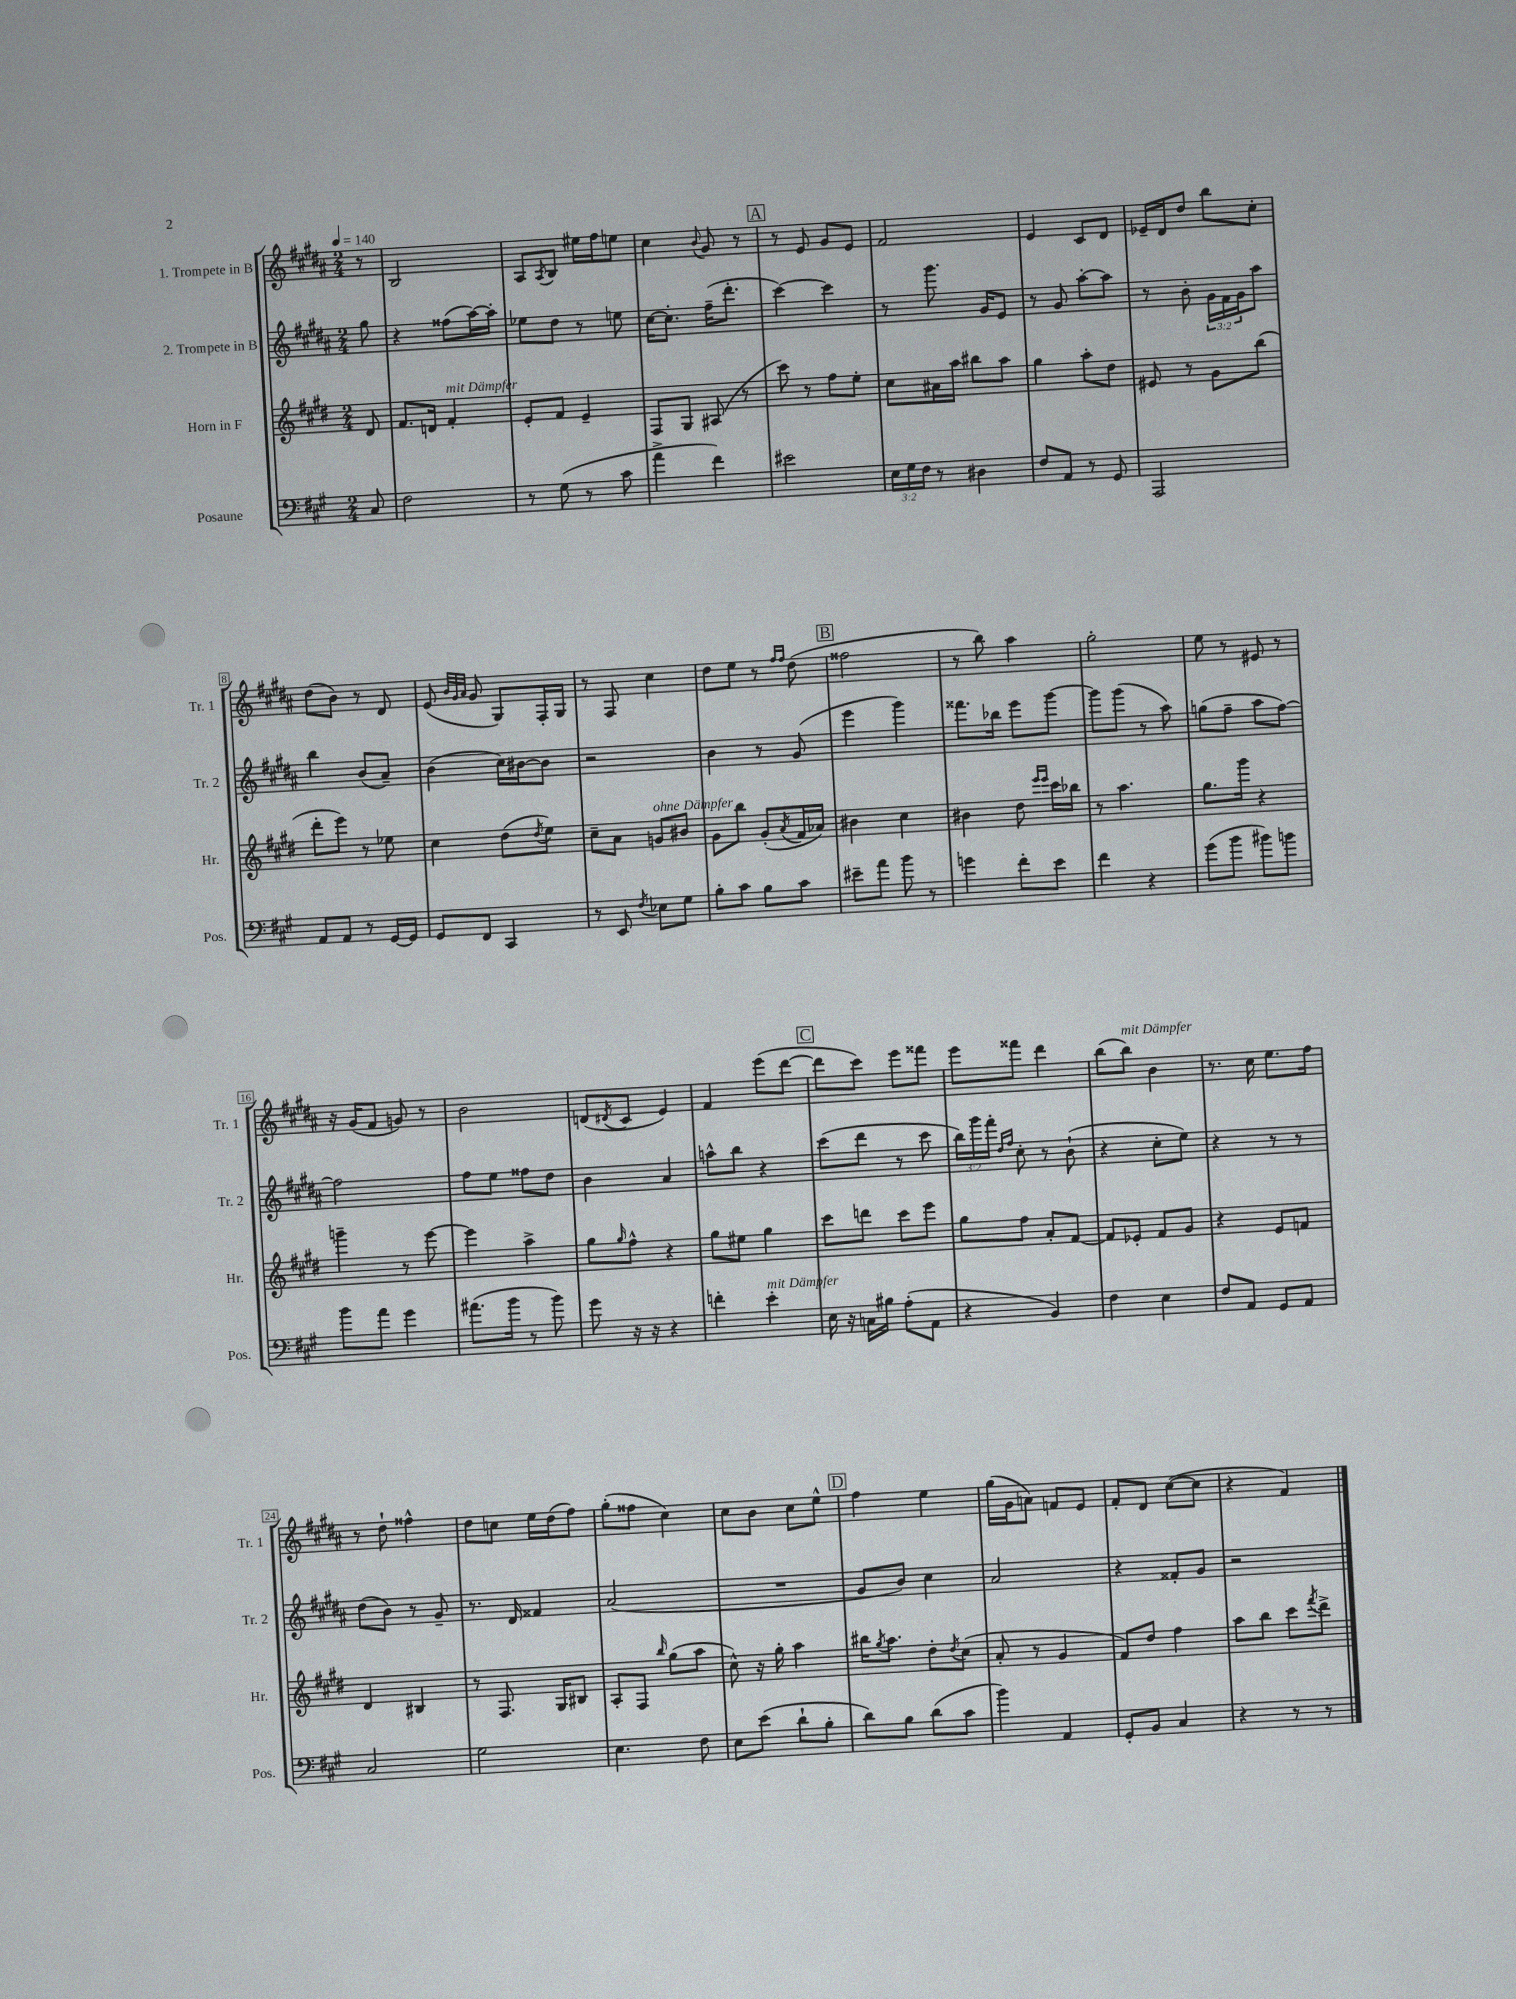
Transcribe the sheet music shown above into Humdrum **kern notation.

**kern	**kern	**kern	**kern
*staff4	*staff3	*staff2	*staff1
*clefF4	*clefG2	*clefG2	*clefG2
*k[f#c#g#]	*k[f#c#g#d#]	*k[f#c#g#d#a#]	*k[f#c#g#d#a#]
*M2/4	*M2/4	*M2/4	*M2/4
*MM140	*MM140	*MM140	*MM140
8C#	8d#	8gg#	8r
=	=	=	=
2F#	8.f#	4r	2B
.	16d	.	.
.	4f#'	(8ff##	.
.	.	[16aa#)	.
.	.	16aa#']	.
=	=	=	=
8r	8e'	8ee-	8A#
.	.	.	8qA#
(8G#	8f#	8dd#	8B
8r	4e~	8r	16ee#
.	.	.	16ff#
8c#	.	8ee	8ee
=	=	=	=
4a^	8F#	[16cc#	4cc#
.	.	8.cc#']	.
.	8G#	.	.
.	.	.	8qqb
4f#)	(8A#	(16ff#~	8g#
.	.	8.ddd#'	.
.	8r	.	8r
=	=	=	=
2e#	8ccc#)	[4ccc#)	8r
.	8r	.	8e
.	8ff#	4ccc#]	8g#
.	8ee'	.	8e
=	=	=	=
24E	8cc#	8r	2f#
24G#	.	.	.
24F#	.	.	.
8r	16a#	8.ggg#	.
.	16aa	.	.
4D#	8bb#	.	.
.	.	16g#	.
.	8aa	8e	.
=	=	=	=
8F#	4gg#	8r	4e
8AA	.	8g#	.
8r	8aa'	[8aa#'	8c#
8GG#	8dd#	8aa#]	8d#
=	=	=	=
2AAA	8e#	8r	16e-~
.	.	.	16d#
.	8r	8b'	8dd#
.	8g#	24g#	8bb
.	.	24f#	.
.	.	24g#	.
.	(8bb	8aa#	8cc#'
=	=	=	=
8AA	8ddd#'	4bb	(8dd#
8AA	8eee)	.	8b)
8r	8r	(8b	8r
[16GG#	8ee-	8a#~)	8d#
16GG#]	.	.	.
=	=	=	=
8GG#	4cc#	(4b	(8e
.	.	.	32qqb
.	.	.	32qqg#
.	.	.	32qqa#
8FF#	.	.	8g#
4CC#	(8dd#	16cc#)	8G#)
.	.	[16b#	.
.	8qdd#	.	.
.	8ee)	8b#]	16F#'
.	.	.	16G#
=	=	=	=
8r	8cc#~	2r	8r
8EE	8a	.	8F#
8qF#	.	.	.
8E-	8g	.	4cc#
8G#	8b#	.	.
=	=	=	=
8B'	8g#	4b	8dd#
8c#	8bb	.	8ee
8B	(8g#'	8r	8r
.	.	.	16qqff#
.	8qa	.	16qqff#
8c#	16f#	(8g#	(8dd#
.	16a-)	.	.
=	=	=	=
8e#~	4b#	4eee	2ff##
8a	.	.	.
8b	4cc#	4ggg#)	.
8r	.	.	.
=	=	=	=
4g	4b#	8.fff##	8r
.	.	.	8bb)
.	.	16bb-	.
8f#'	8dd#	8eee	4aa#
.	16qqeee	.	.
.	16qqeee	.	.
8e	16ccc#	[8ggg#	.
.	16bb-	.	.
=	=	=	=
4f#	8r	8ggg#]	2gg#'
.	4.aa	(8ggg#	.
4r	.	8r	.
.	.	8aa#)	.
=	=	=	=
(8g#	8.gg#	(8gg	8ee
8b	.	8ff#~	8r
.	16ggg#	.	.
8b#)	4r	8aa#	8e#
8b	.	[8ff#)	8r
=	=	=	=
8b	4ggg~	2ff#]	16r
.	.	.	(16g#
8a	.	.	8f#
4g#	8r	.	8g)
.	[8eee	.	8r
=	=	=	=
(8.a#	4eee]	8ff#	2b
.	.	8ee	.
16b	.	.	.
8r	4aa^	8ff##	.
8b)	.	8dd#	.
=	=	=	=
8g#	8gg#	4b	(8d
.	16qqgg#	.	8qd#
16r	8ff#^^	.	8c#
16r	.	.	.
4r	4r	4a#	4e)
=	=	=	=
4f'	8gg#	8aa^^	4f#
.	8ee#	8bb	.
4e'	4gg#	4r	(8eee
.	.	.	[8ddd#
=	=	=	=
16E	8ccc#	(8ccc#	8ddd#]
16r	.	.	.
16C	8ddd	8ddd#	8ccc#)
16B#	.	.	.
(8A'	8ccc#	8r	8eee
8AA	8eee	8ccc#	8fff##
=	=	=	=
4r	8gg#	24bb)	8eee
.	.	24ggg#	.
.	.	24fff#'	.
.	.	16qqdd#	.
.	.	16qqff#	.
.	8ff#	8cc#'	8fff##
4BB)	8a'	8r	4ddd#
.	[8f#	(8b`	.
=	=	=	=
4F#	8f#]	4r	(8bb
.	8e-'	.	8bb)
4E	8f#	8cc#'	4b
.	8g#	8ee)	.
=	=	=	=
8F#	4r	4r	8.r
8AA	.	.	.
.	.	.	16cc#
8GG#	8e	8r	8.ee
8AA	8f	8r	.
.	.	.	16ff#
=	=	=	=
2C#	4d#	(8dd#	8r
.	.	8b)	8dd#`
.	4B#	8r	4ff##^^
.	.	8g#~	.
=	=	=	=
2G#	8r	8.r	8dd#
.	8.F#	.	8cc
.	.	16d#	.
.	.	4f##	16ee
.	16G#	.	(16dd#
.	8B#	.	8ff#)
=	=	=	=
4.E	8A'	(2a#	(8gg#'
.	8F#	.	8ff##
.	16qqbb	.	.
.	(8gg#	.	4cc#)
8F#	8aa	.	.
=	=	=	=
8E	8cc#^^)	2r	8cc#
(8e	16r	.	8b
.	16gg#'	.	.
8d`	4aa	.	8cc#
8B'	.	.	8ee^^
=	=	=	=
8d)	16bb#	8g#	4ff#
.	8qgg#	.	.
.	8.aa	.	.
8B	.	8b)	.
(8d	8dd#'	4cc#	4ee
.	8qdd#	.	.
8c#	(8cc#	.	.
=	=	=	=
4b)	8a'	2a#	(16gg#
.	.	.	16g#
.	8r	.	8a)
4AA	4g#	.	8f
.	.	.	8e
=	=	=	=
8GG#'	8f#)	4r	8f#'
8BB	8dd#	.	8d#
4C#	4ff#	8f##'	([8cc#
.	.	8g#	8cc#]
=	=	=	=
4r	8aa	2r	4r
.	8bb	.	.
8r	8ccc#	.	4f#)
.	8qfff#	.	.
8r	8ddd#^	.	.
==	==	==	==
*-	*-	*-	*-
